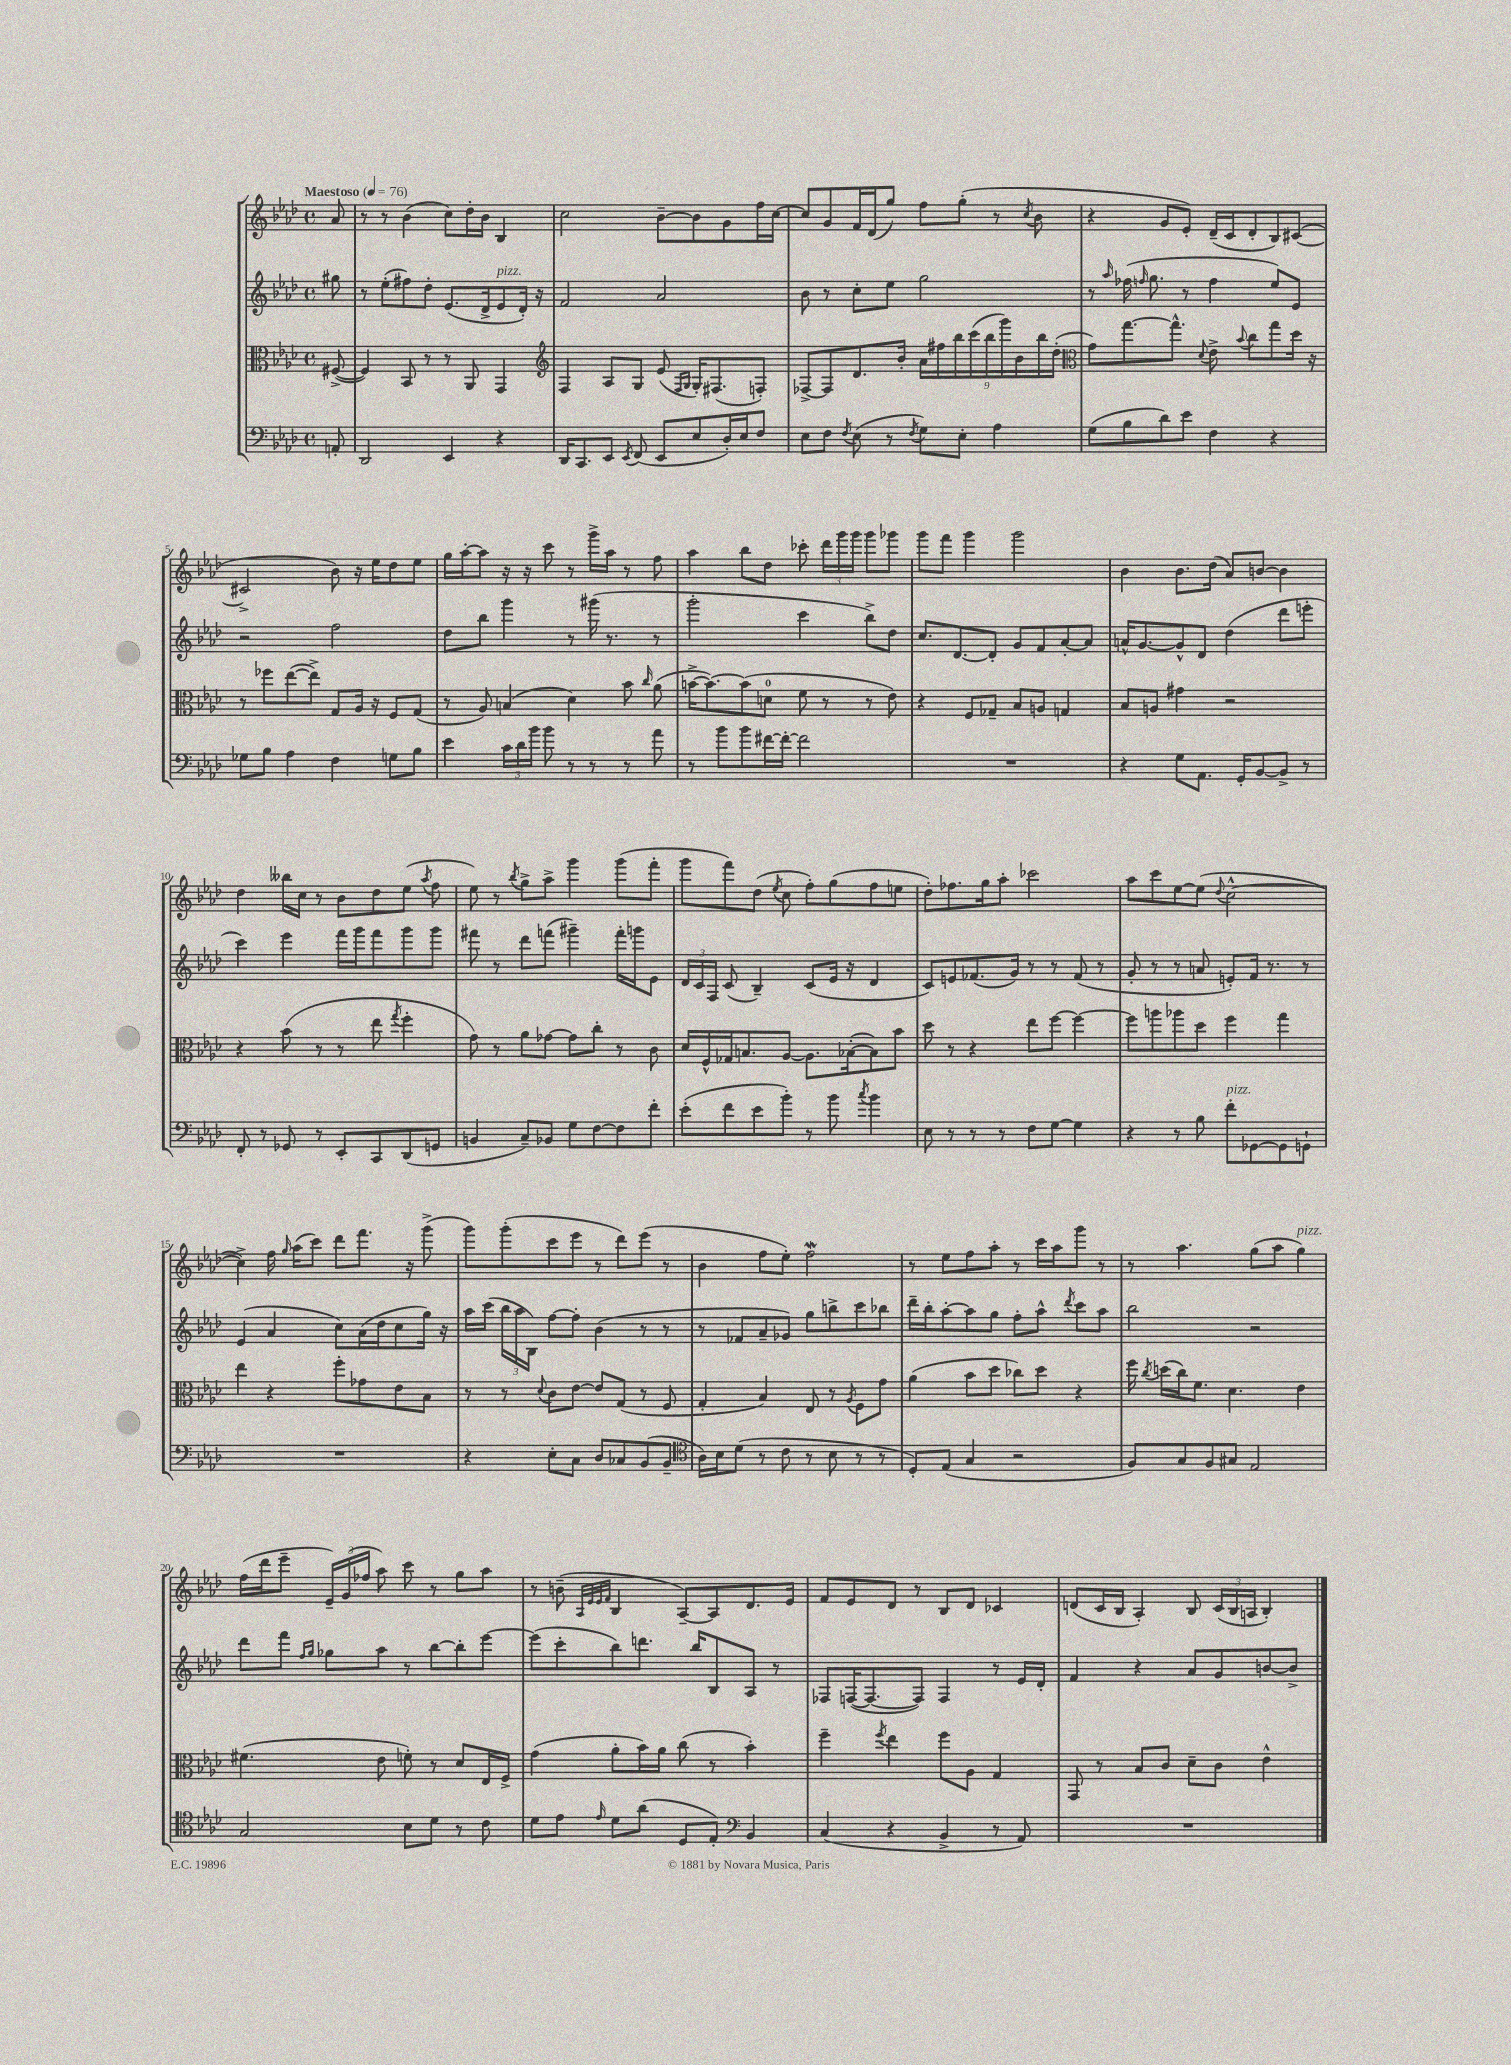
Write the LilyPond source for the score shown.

<<
\new StaffGroup <<
\new Staff = "s0" {
    \clef treble \key aes \major \defaultTimeSignature \time 4/4 \partial 8 \tempo "Maestoso" 4 = 76
    \autoBeamOff aes'8 |
    r8 r8 bes'4( c''8[) des''16-. bes'16] bes4 |
    c''2 bes'8[~-- bes'8 g'8 f''16 c''16]~ |
    c''8[ g'8 f'16 des'16( g''8]) f''8[ g''8]-.( r8 \acciaccatura { c''8 } bes'8 |
    r4 g'8[ ees'8]-.) des'16[--( c'16 des'8-. bes8) cis'8]~( |
    cis'2-> bes'8) r16 ees''16[ des''8 ees''8] |
    g''16[ aes''16~-. aes''8] r16 r16 c'''8 r8 g'''16[-> aes''16] r8 f''8 |
    aes''4 bes''8[ des''8] ces'''8-. \tuplet 3/2 { des'''16[ g'''16 g'''16] } g'''8[ ges'''8] |
    g'''8[ f'''8] g'''4 g'''2 |
    bes'4 bes'8.[ des''16]( aes'8[) b'8]~ b'4 |
    des''4 beses''16[ c''16] r8 bes'8[ des''8 ees''8]( \acciaccatura { aes''8 } f''8 |
    ees''8) r8 \acciaccatura { bes''8 } g''8[-> aes''8]-> g'''4 g'''8[( f'''8]-. |
    g'''8[ f'''8) des''8]( \acciaccatura { ees''8 } c''8 f''8[-.) g''8( f''8 e''8] |
    des''8[-.) fes''8. g''16 aes''8]-. ces'''2 |
    aes''8[ c'''8 ees''8~ ees''8]( \appoggiatura { des''8 } c''2~-^ |
    c''4->) f''16 \grace { g''16 } aes''16[( c'''8]) des'''8[ f'''8.] r16 g'''8->( |
    g'''8[) g'''8-.( c'''8 ees'''8] r8 des'''8[) ees'''8]( r8 |
    bes'4 f''8[ ees''8]-.) f''2\mordent |
    r8 ees''8[ f''8 aes''8]-. r8 c'''16[ aes''16 g'''8] r8 |
    r8 aes''4. g''8[( aes''8] g''4^\markup { \italic "pizz." }) |
    f''16[( des'''16 ees'''8]-- \tuplet 3/2 { ees'16[--) g'16( fes''16] } aes''8) c'''8 r8 g''8[ aes''8] |
    r8 b'8--( \grace { aes32[ ees'32 ees'32 f'32] } bes4 aes8[~--) aes8 des'8. ees'16] |
    f'8[ ees'8 des'8] r8 bes8[ des'8] ces'4 |
    d'8[( c'16 bes16] aes4-.) bes8 \tuplet 3/2 { c'16[( bes16 a16] } bes4-.) \bar "|." |
}
\new Staff = "s1" {
    \clef treble \key aes \major \defaultTimeSignature \time 4/4 \partial 8
    \autoBeamOff gis''8 |
    r8 ees''8[-.( fis''8) des''8]-. ees'8.[( des'16-> ees'8^\markup { \italic "pizz." } des'16]-.) r16 |
    f'2 aes'2 |
    bes'8 r8 c''8[-. ees''8] g''2 |
    r8 \grace { aes''16 } fes''16( \grace { f''16 } g''8. r8 f''4 ees''8[) ees'8] |
    r2 f''2 |
    des''8[ bes''8] g'''4 r8 gis'''16( r8. r8 |
    g'''2-. c'''4 bes''8[->) des''8] |
    c''8.[ des'8.~ des'8]-. g'8[ f'8 aes'8~-. aes'8] |
    a'16[-^ g'8.~ g'8-^ des'8] des''4( des'''8[ e'''8]-. |
    c'''4) ees'''4 f'''16[ g'''16 f'''8 g'''8 g'''8] |
    fis'''8 r8 des'''8[ f'''8]( gis'''4--) f'''16[-. g'''16 ees'8] |
    \tuplet 3/2 { des'16[ c'16 f16] } c'8( bes4--) c'8[( ees'16] r16 des'4 |
    c'8[) e'8 fes'8.( g'16]) r8 r8 fes'8( r8 |
    g'8-. r8 r8 a'8 e'8[-.) f'16] r8. r8 |
    ees'4( aes'4 c''8[) aes'16( des''16 c''8 g''16]) r16 |
    aes''16[ c'''16]( \tuplet 3/2 { bes''16[ aes''16 bes16]) } f''8[~ f''8]-. bes'4( r8 r8 |
    r8 fes'8[ aes'8-- ges'8]) g''8[ b''8-> c'''8 bes''8] |
    des'''16[-- bes''16-. aes''8~-. aes''8 g''8] f''8[-. aes''8]-^ \acciaccatura { des'''8 } c'''8[ aes''8] |
    bes''2 r2 |
    des'''8[ f'''8] \grace { f''16[ g''16] } ges''8[ aes''8] r8 bes''8[~ bes''8-. ees'''8]~ |
    ees'''8[( c'''8-. bes''8) d'''8.] bes''16[ bes8 aes8] r8 |
    fes8[ f16~( f8.~ f8]) f4 r8 ees'16[ des'16]-. |
    f'4 r4 aes'8[ g'8 b'8~ b'8]-> \bar "|." |
}
\new Staff = "s2" {
    \clef alto \key aes \major \defaultTimeSignature \time 4/4 \partial 8
    \autoBeamOff fis8~->( |
    fis4) bes,8 r8 r8 aes,8 g,4 |
    \clef treble f4 aes8[ g8] ees'8( \grace { f16[ g16] } g16[-.) fis8.( f8]-.) |
    fes8[~-> fes8 des'8. bes'16]-. \tuplet 9/8 { aes'16[ fis''16 bes''16 c'''16( bes''16 g'''16) bes'16 bes''16 des''16]-.( } |
    \clef alto g'8[) g''8.~ g''8.]-^ \appoggiatura { des'8 } ees'8-> \appoggiatura { bes'8 } c''8[ g''8 des''16] r16 |
    r8 fes''8[ ees''8~( ees''8]->) g8[ aes16] r16 f8[ g8]( |
    r8 aes8) b4( des'4) bes'8 \grace { c''16 } aes'8( |
    b'16[~-> b'8.~) b'8( d'8]-0 f'8 r8 r8 ees'8) |
    r4 f8[ ges8]-- bes8[ a8] g4 |
    bes8[ a8] gis'4 r2 |
    r4 bes'8( r8 r8 ees''8 \acciaccatura { g''8 } f''4-. |
    g'8) r8 aes'8[ ges'8]~ ges'8[ c''8]-. r8 c'8 |
    des'16[ f16-^ ges16 b8. aes8]~ aes8.[ bes16~-.( bes8) bes'8] |
    des''8 r8 r4 ees''8[ f''8]~ f''4~ |
    f''8[ a''8 aes''8 des''8] f''4 g''4 |
    ees''4 r4 f''8[-. ges'8 ees'8 bes8] |
    r8 r8 \appoggiatura { des'8 } c'8[ ees'8]~ ees'8[ g8]( r8 f8 |
    g4-. bes4) ees8 r8 \acciaccatura { aes8 } f8[ g'8] |
    aes'4( bes'8[ des''8] ces''8[) des''8] r4 |
    f''16 \acciaccatura { c''8 } d''16[( c''16) f'8.] des'4. ees'4 |
    fis'4.( ees'8 f'8-.) r8 des'8[ ees16 f16]-> |
    g'4( aes'8[-. bes'16) aes'16] c''8( r8 bes'4-.) |
    f''4-- \acciaccatura { f''8 } ees''4 f''8[ aes8] g4 |
    g,8 r8 bes8[ c'8] des'8[-- c'8] ees'4-^ \bar "|." |
}
\new Staff = "s3" {
    \clef bass \key aes \major \defaultTimeSignature \time 4/4 \partial 8
    \autoBeamOff a,8-. |
    des,2 ees,4 r4 |
    des,16[ c,8. ees,8] \acciaccatura { ees,8 } f,8( ees,8[ ees8 des16-.) ees16 f8] |
    ees8[ f8] \acciaccatura { f8 } ees8( r8 \acciaccatura { f8 } g8[) ees8]-. aes4 |
    g8[( bes8 des'8) ees'8] f4 r4 |
    ges8[ bes8] aes4 f4 g8[ bes8] |
    ees'4 \tuplet 3/2 { c'16[ des'16 bes'16] } bes'8 r8 r8 r8 aes'8 |
    r8 bes'8[ bes'8 fis'16~ fis'16]~-. fis'2 |
    R1 |
    r4 g8[ aes,8.] g,16[-. bes,8~ bes,8]-> r8 |
    f,8-. r8 ges,8 r8 ees,8[-. c,8 des,8( g,8] |
    b,4 c8[--) bes,8] g8[ f8~ f8 f'8]-. |
    ees'8[-.( f'8 ees'8 bes'8]-.) r8 bes'8 \acciaccatura { c''8 } bes'4 |
    ees8 r8 r8 r8 f8[ g8]~ g4 |
    r4 r8 bes8 f'8[-.^\markup { \italic "pizz." } ges,8~ ges,8 g,8]-! |
    R1 |
    r4 ees8[-. c8] des8[ ces8 bes,8( bes,8]-- |
    \clef tenor aes16[) bes16 des'8]( r8 c'8 r8 bes8 r8 r8 |
    des8[-.) ees8]( g4 r2 |
    f8[) g8 f8 gis8] ees2 |
    g2 bes8[ des'8] r8 c'8 |
    des'8[ ees'8] \grace { ees'16 } des'8[ aes'8]( des8[ ees8]-.) \clef bass bes,4 |
    c4( r4 bes,4-> r8 aes,8) |
    R1 \bar "|." |
}
>>
>>
